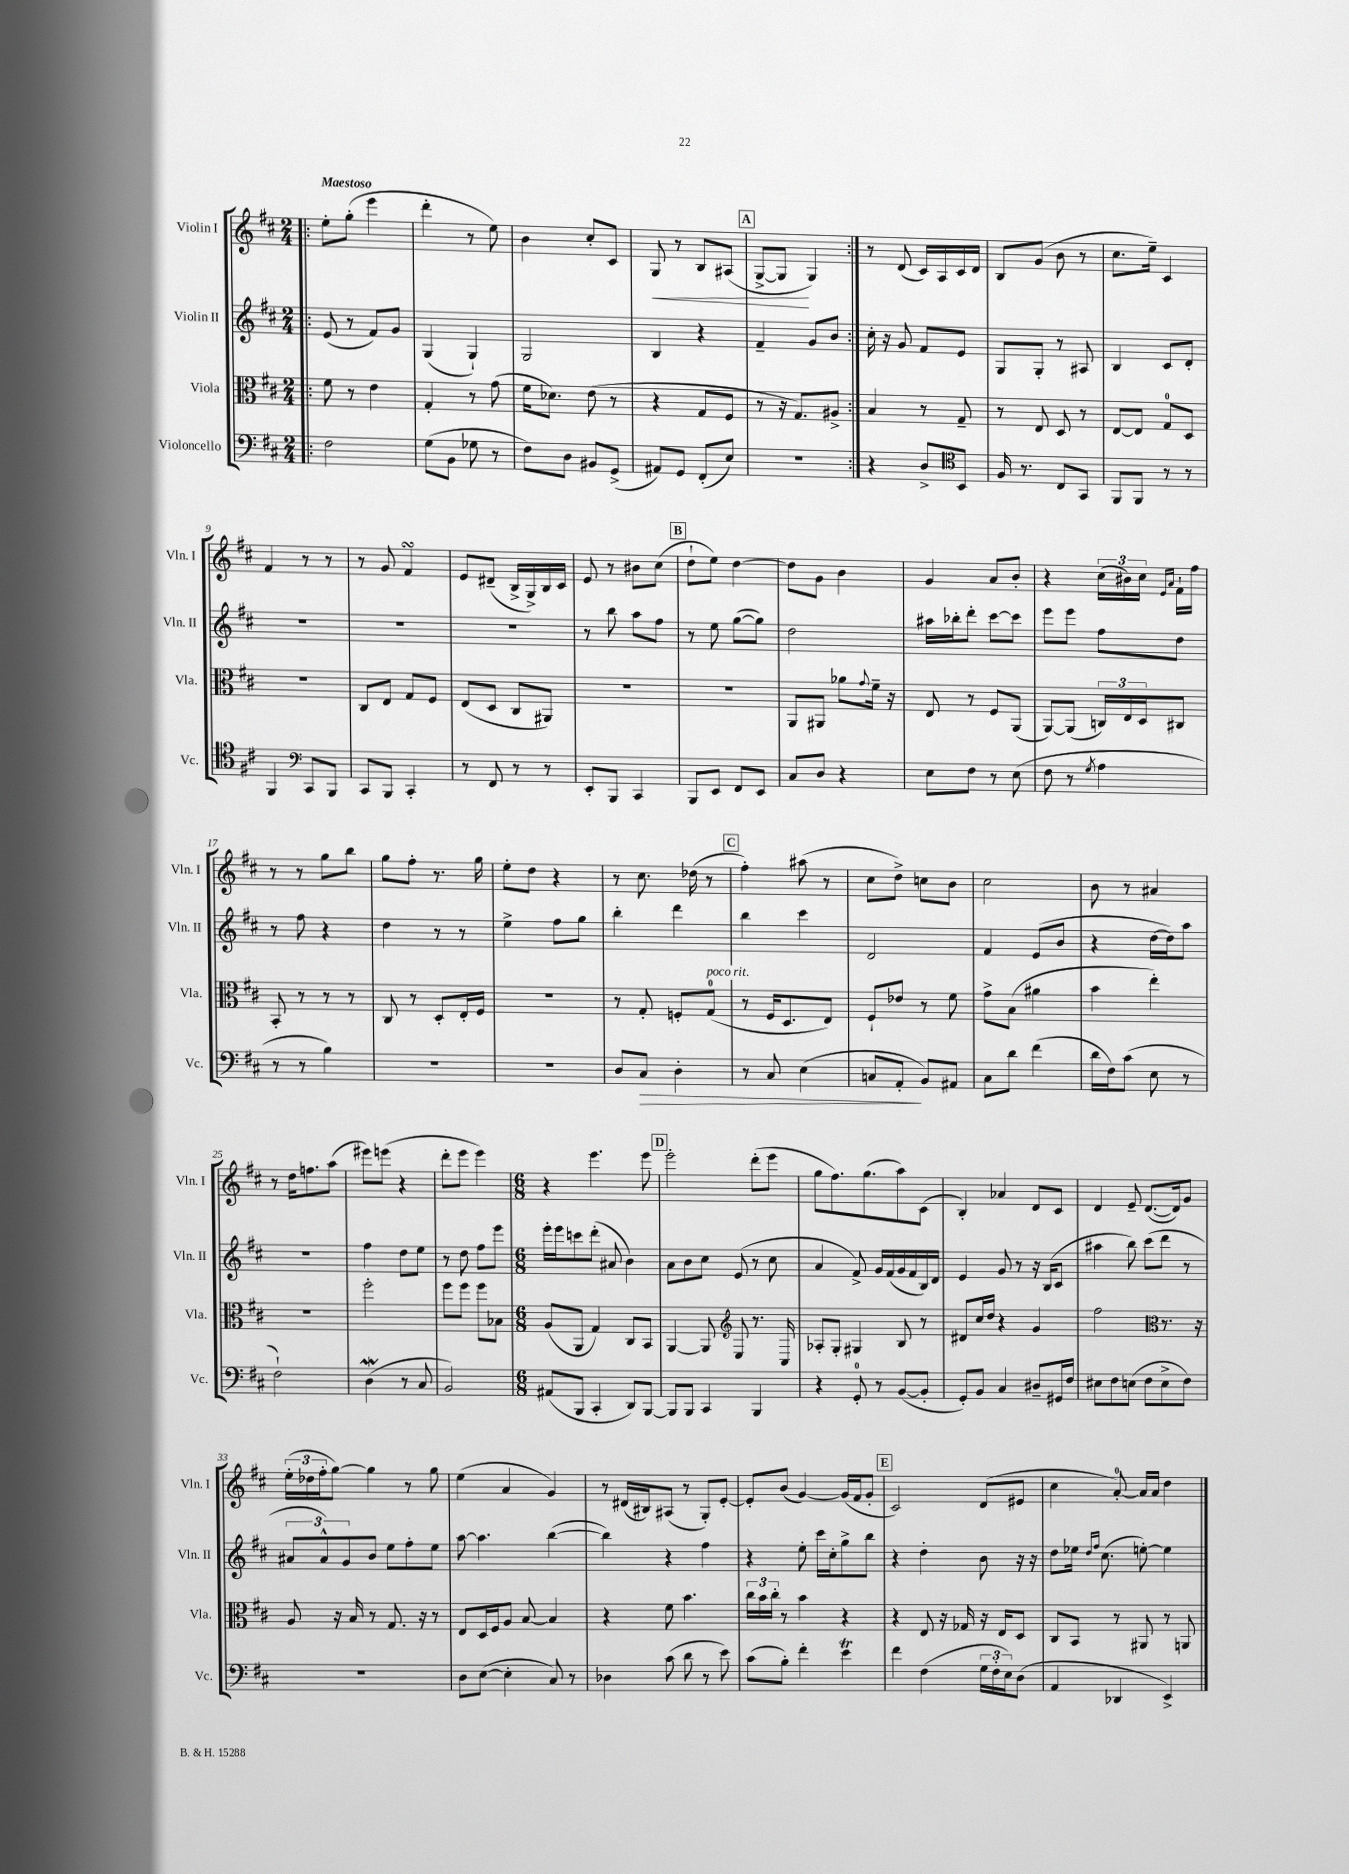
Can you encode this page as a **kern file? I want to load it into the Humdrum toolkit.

**kern	**kern	**kern	**kern
*staff4	*staff3	*staff2	*staff1
*clefF4	*clefC3	*clefG2	*clefG2
*k[f#c#]	*k[f#c#]	*k[f#c#]	*k[f#c#]
*M2/4	*M2/4	*M2/4	*M2/4
=!|:	=!|:	=!|:	=!|:
2F#	8f#	(8e	8ee'
.	8r	8r	(8gg'
.	4e	8f#)	4eee
.	.	8g	.
=	=	=	=
(8G	4G'	(4G	4ddd'
8BB	.	.	.
8G-	8r	4G`)	8r
8r	(8g	.	8ee)
=	=	=	=
8F#)	16f#	2G	4b
.	8.d-)	.	.
8D	.	.	.
8BB#	(8e	.	8cc#'
(8GG^	8r	.	8c#
=	=	=	=
8AA#)	4r	4B	8G
8GG	.	.	8r
(8FF#'	8G	4r	8B
8E)	8F#	.	(8A#
=	=	=	=
2r	8r	4f#~	[8G^
.	16r	.	8G]
.	8.G)	.	.
.	.	8g	4G)
.	8A#^	8b	.
=:|!	=:|!	=:|!	=:|!
4r	4B	16cc#'	8r
.	.	16r	.
.	.	8g	(8d
8D^	8r	8f#	16c#)
.	.	.	16A
8BB	8G~	8e	16c#
.	.	.	16d
=	=	=	=
*clefC4	*	*	*
16F#	8r	8G	8B
8.r	.	.	.
.	8E	8G'	(8g
8C#	8D	8r	8b
8GG	8r	8A#	8r
=	=	=	=
8FF#	[8E	4B	8.cc#
8FF#	8E]	.	.
.	.	.	16ee~)
8r	8G	8c#	4c#
8r	8D	8d'	.
=	=	=	=
4FF#	2r	2r	4f#
*clefF4	*	*	*
8CC#	.	.	8r
8BBB	.	.	8r
=	=	=	=
8CC#	8C#	2r	8r
8BBB	8E	.	8g
4CC#'	8G	.	4f#
.	8F#	.	.
=	=	=	=
8r	(8E	2r	8e
8FF#	8D	.	(8d#~
8r	8C#	.	16B^
.	.	.	16G^)
8r	8AA#)	.	16B
.	.	.	16c#
=	=	=	=
8EE'	2r	8r	8e
8BBB	.	8bb	8r
4CC#	.	8aa	8b#
.	.	8ff#	(8cc#
=	=	=	=
8BBB	2r	8r	8dd`
8EE	.	8ee	8ee)
8FF#	.	([8gg	[4dd
8EE	.	8gg])	.
=	=	=	=
8C#	8AA	2dd	8dd]
8D	8AA#	.	8g
4r	8a-	.	4b
.	8qqg	.	.
.	16f#~	.	.
.	16r	.	.
=	=	=	=
8E	8E	16aa#	4g
.	.	16bb-'	.
8F#	8r	8ddd'	.
8r	8F#	[8ccc#	8a
(8E	(8AA	8ccc#]	8b'
=	=	=	=
8F#	[8AA)	8eee	4r
8r	(8AA]	8eee	.
8qG	.	.	.
4A	24C)	8ff#	(24cc#
.	24E	.	24b#)
.	24D	.	24cc#
.	.	.	16qqe
.	.	.	16qqa
.	8C#	8dd	16f#`
.	.	.	16ff#
=	=	=	=
8r	8BB'	8r	8r
8r	8r	8ff#	8r
4B)	8r	4r	8gg
.	8r	.	8bb
=	=	=	=
2r	8C#	4dd	8gg
.	8r	.	8ff#'
.	8D'	8r	8.r
.	16E'	8r	.
.	16F#	.	16gg
=	=	=	=
2r	2r	4ee^	8ee'
.	.	.	8dd
.	.	8ff#	4r
.	.	8gg	.
=	=	=	=
8D	8r	4bb'	8r
8C#	8G'	.	8.cc#
4D'	8F'	4ddd	.
.	.	.	(16dd-
.	(8G	.	8r
=	=	=	=
8r	8r	4bb	4ff#')
8C#	16F#	.	.
.	8.D	.	.
(4E	.	4ccc#	(8aa#
.	8E)	.	8r
=	=	=	=
8C	8F#`	2d	8cc#
8AA'	8e-	.	8dd^)
8BB)	8r	.	8cc
8AA#	8f#	.	8b
=	=	=	=
8C#	8g^	4f#	2cc#
8d	(8B	.	.
(4f#	4a#	(8e	.
.	.	8b	.
=	=	=	=
16d	4b	4r	8b
16F#)	.	.	.
(8c#	.	.	8r
8E	4ee')	[16dd	4a#
.	.	16dd])	.
8r	.	8aa	.
=	=	=	=
2F#`)	2r	2r	8r
.	.	.	16dd
.	.	.	8.ff
.	.	.	(8aa
=	=	=	=
(4D	2ff#'	4ff#	8eee#)
.	.	.	(8eee
8r	.	8dd	4r
8C#	.	8ee	.
=	=	=	=
2BB)	8ff#	8r	8ddd'
.	8ff#	8dd	8eee
.	8ff#	8ff#	4eee)
.	8B-	8eee	.
=	=	=	=
*M6/8	*M6/8	*M6/8	*M6/8
(8AA#	(8A	16eee'	4r
.	.	16eee	.
8BBB	8AA	8ccc	.
4CC#'	4G)	(8ddd'	4.eee
.	.	8a#	.
8DD)	8C#	4b)	.
[8BBB	8BB	.	8eee
=	=	=	=
8BBB]	[4AA	8a	2eee'
8BBB	.	8b	.
4CC#	8AA]	8cc#	.
.	8E	(8e	.
4BBB	8.r	8r	(8ddd'
.	.	8cc#	8eee
.	16C#	.	.
=	=	=	=
*	*clefG2	*	*
4r	8A-'	4a	8gg
.	8G'	.	8.ff#)
8GG'	4G#	8f#^)	.
.	.	.	(8.gg
8r	.	16g	.
.	.	(16f#	.
([8BB	8B	16g	8aa)
.	.	16f#	.
8BB']	8r	16B)	(8c#
.	.	16d	.
=	=	=	=
8GG')	8d#	4e	4B')
8BB	16cc#	.	.
.	16dd	.	.
4C#	4r	8g	4a-
.	.	8r	.
8D#~	4g	16r	8d
.	.	(16B	.
16GG#	.	8c#	8c#
16F#	.	.	.
=	=	=	=
8E#	2ff#	4aa#	4d
8F#	.	.	.
(8E	.	8bb)	8e~
8F#	.	(8ccc#	([8.d
8E^	8.r	8ddd	.
.	.	.	16d])
8F#)	.	8r	8g
.	16r	.	.
=	=	=	=
*	*clefC3	*	*
2.r	8A	12a#	(24ee'
.	.	.	24dd-
.	.	12a#^^)	24ff#'
.	16r	.	[8gg)
.	.	12g	.
.	16B	.	.
.	8r	8b	4gg]
.	8.G	8ee	.
.	.	8ff#'	8r
.	16r	.	.
.	8r	8ee	8gg
=	=	=	=
8D	8E	[8aa	(4ee
([8E	16D	4.aa]	.
.	16F#	.	.
4E']	8A	.	4a
.	[8B	.	.
8C#)	4B]	([4bb	4g)
8r	.	.	.
=	=	=	=
4D-	4r	4bb])	8r
.	.	.	(16d#
.	.	.	16B#)
(8c#	8f#	4r	(8A#
8d	4.b	.	8r
8r	.	4ff#	8G')
8e)	.	.	[8e'
=	=	=	=
(8c#	24cc#	4r	8e']
.	24b	.	.
.	24cc#'	.	.
8B')	8r	.	(8b
4f#'	4b	8ee'	[4g)
.	.	16ccc#	.
.	.	16cc#'	.
4e	4r	8gg^	(16g]
.	.	.	16f#
.	.	8bb	8g'
=	=	=	=
4f#	4r	4r	2c#)
(4F#	8E	4dd'	.
.	16r	.	.
.	16G-	.	.
24G	16r	8b	(8d
24F#'	.	.	.
.	16E	.	.
24E)	.	.	.
(8D	8D	16r	8e#
.	.	16r	.
=	=	=	=
4AA	8C#	8dd	4cc#
.	8BB	16ee-	.
.	.	16qqdd	.
.	.	16qqff#	.
.	.	(8.cc#	.
4DD-	8r	.	[8a')
.	8AA#	[8ee')	16a]
.	.	.	16a
4EE^)	8r	4ee]	4dd
.	8AA	.	.
==	==	==	==
*-	*-	*-	*-
